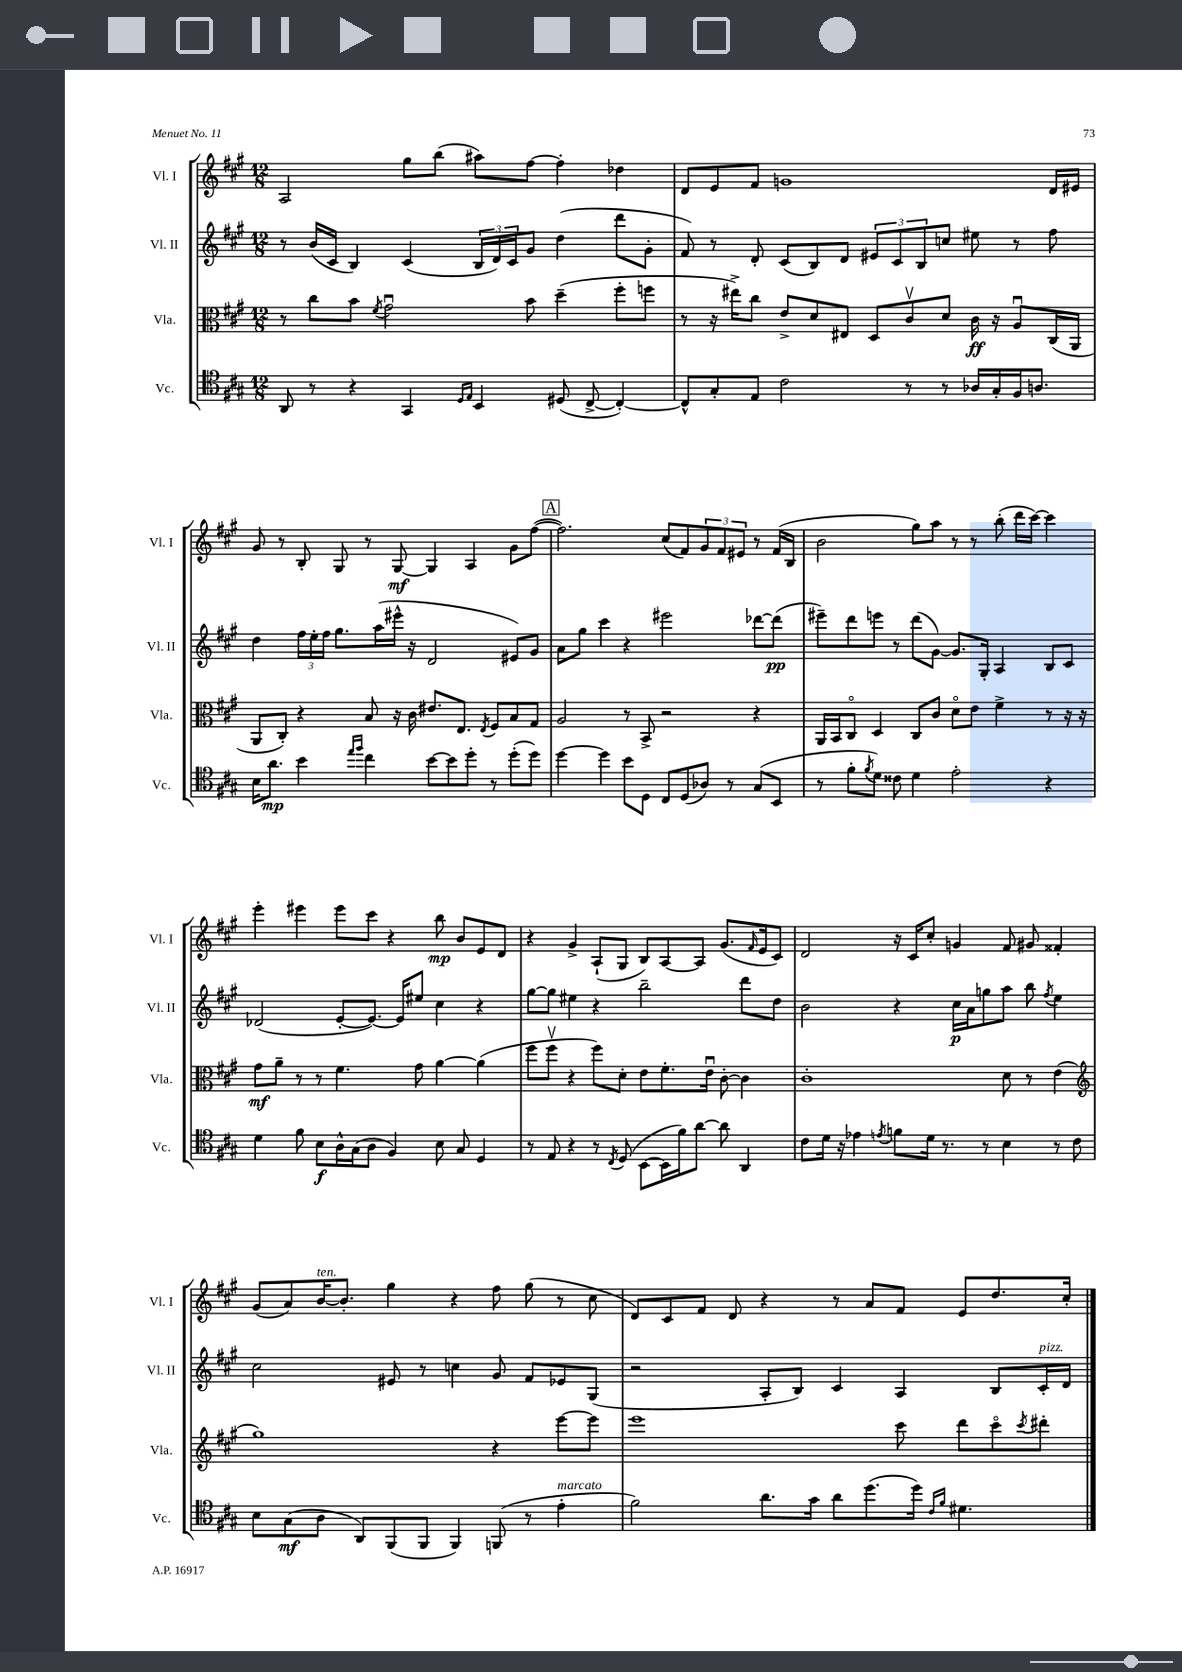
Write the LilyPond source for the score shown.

<<
\new StaffGroup <<
\new Staff = "s0" \with { instrumentName = "Vl. I" shortInstrumentName = "Vl. I" } {
    \clef treble \key a \major \numericTimeSignature \time 12/8
    a2 gis''8 b''8( ais''8) fis''8~ fis''4-. des''4 |
    d'8 e'8 fis'8 g'1 d'16 eis'16 |
    gis'8 r8 b8-. gis8 r8 gis8~\mf gis4 a4 gis'8 fis''8~( |
    \mark \markup { \box "A" } fis''2.) cis''8( fis'8) \tuplet 3/2 { gis'8 fis'8 eis'8 } r8 fis'16( b16 |
    b'2 gis''8) a''8 r8 r8 b''8-.( d'''16 cis'''16~) cis'''4 |
    e'''4-. eis'''4 eis'''8 cis'''8 r4 b''8\mp b'8 e'8 d'8 |
    r4 gis'4-> a8-!( gis8 b8) a8~ a8 gis'8.( \grace { fis'16 } e'16 cis'8) |
    d'2 r16 cis'16 cis''8-. g'4 fis'8 gis'8 fisis'4-. |
    gis'8( a'8) b'16~^\markup { \italic "ten." } b'8.-. gis''4 r4 fis''8 gis''8( r8 cis''8 |
    d'8) cis'8 fis'8 d'8 r4 r8 a'8 fis'8 e'8 d''8. cis''16-. \bar "|." |
}
\new Staff = "s1" \with { instrumentName = "Vl. II" shortInstrumentName = "Vl. II" } {
    \clef treble \key a \major \numericTimeSignature \time 12/8
    r8 b'16( cis'16 b4) cis'4( \tuplet 3/2 { b16 d'16) cis'16 } gis'8 d''4( d'''8 gis'8-. |
    fis'8) r8 d'8-. cis'8( b8) d'8 \tuplet 3/2 { eis'8 cis'8 b8 } c''8 eis''8 r8 fis''8 |
    d''4 \tuplet 3/2 { fis''16 e''16-. fis''16 } gis''8. a''16( eis'''16-^ r16 d'2 eis'8) gis'8 |
    \mark \markup { \box "A" } a'8 gis''8 cis'''4 r4 eis'''2 des'''8~ des'''8\pp( |
    eis'''8--) d'''8 e'''8 r8 d'''8( gis'8~) gis'8. gis16-. a4 b8 cis'8 |
    des'2( e'8~-. e'8.~) e'16 eis''8 cis''4 r4 |
    gis''8~ gis''8 eis''4 r4 b''2-- d'''8 d''8 |
    b'2 r4 cis''16\p a'16 g''8 a''8 b''8 \acciaccatura { fis''8 } e''4 |
    cis''2 eis'8 r8 c''4 gis'8 fis'8 ees'8 gis8( |
    r2 a8-. b8) cis'4 a4 b8 cis'16-.^\markup { \italic "pizz." } d'16 \bar "|." |
}
\new Staff = "s2" \with { instrumentName = "Vla." shortInstrumentName = "Vla." } {
    \clef alto \key a \major \numericTimeSignature \time 12/8
    r8 cis''8 b'8 \acciaccatura { fis'8 } gis'2\downbow b'8 d''4--( fis''8-. f''8 |
    r8 r16 eis''16->) cis''8 e'8-> d'8 eis8 d8 cis'8\upbow d'8 cis'16\ff r16 a8\downbow cis16( a,16 |
    a,8 cis8-.) r4 b8 r16 cis'16 eis'8. e8. \acciaccatura { e8 } fis8 b8 gis8 |
    \mark \markup { \box "A" } a2 r8 b,8-> r2 r4 |
    a,16 b,16 cis8\flageolet d4 cis8 cis'8 d'8\flageolet e'8 fis'4-> r8 r16 r16 |
    gis'8\mf a'8-- r8 r8 fis'4. gis'8 a'4~ a'4( |
    fis''8 fis''8\upbow r4 fis''8) d'8-. e'8 fis'8.-. e'16\downbow cis'8~-. cis'4 |
    cis'1-. d'8 r8 e'4( |
    \clef treble gis''1) r4 e'''8~ e'''8 |
    e'''1 cis'''8 d'''8 cis'''8\flageolet \acciaccatura { cis'''8 } dis'''8-. \bar "|." |
}
\new Staff = "s3" \with { instrumentName = "Vc." shortInstrumentName = "Vc." } {
    \clef tenor \key a \major \numericTimeSignature \time 12/8
    a,8 r8 r4 gis,4 \grace { d16 e16 } b,4 dis8( cis8~-> cis4~-.) |
    cis8-^ gis8-. e8 cis'2 r8 r8 aes16 gis16-. fis16 a8. |
    b16 a'8.\mp b'4 \grace { e''16 fis''16 } cis''4 b'8~ b'8 d''8-. r8 d''8-.( d''8) |
    \mark \markup { \box "A" } d''4~ d''4 b'8 d8 cis8 d8( aes8) r8 gis8( b,8 |
    r8 fis'8-. \acciaccatura { fis'8 } d'8) cisis'8 d'4 e'2-. r4 |
    d'4 fis'8 b8\f a16-^ gis16( a8 fis4) b8 gis8 d4 |
    r8 e8 r4 r8 \acciaccatura { cis8 } d8( b,8~ b,16 fis'16) a'8~ a'8 a,4 |
    cis'8 d'16 r16 ees'4 \acciaccatura { e'8 } f'8 d'16 r8. r8 b4 r8 cis'8 |
    b8 gis8\mf( a8 a,8) fis,8( fis,8 fis,4) f,8( r8 e'4-.^\markup { \italic "marcato" } |
    fis'2) a'8. gis'16 a'8 d''8.( d''16) \grace { cis'16 fis'16 } dis'4. \bar "|." |
}
>>
>>
\layout { \context { \Score \remove "Bar_number_engraver" } }
